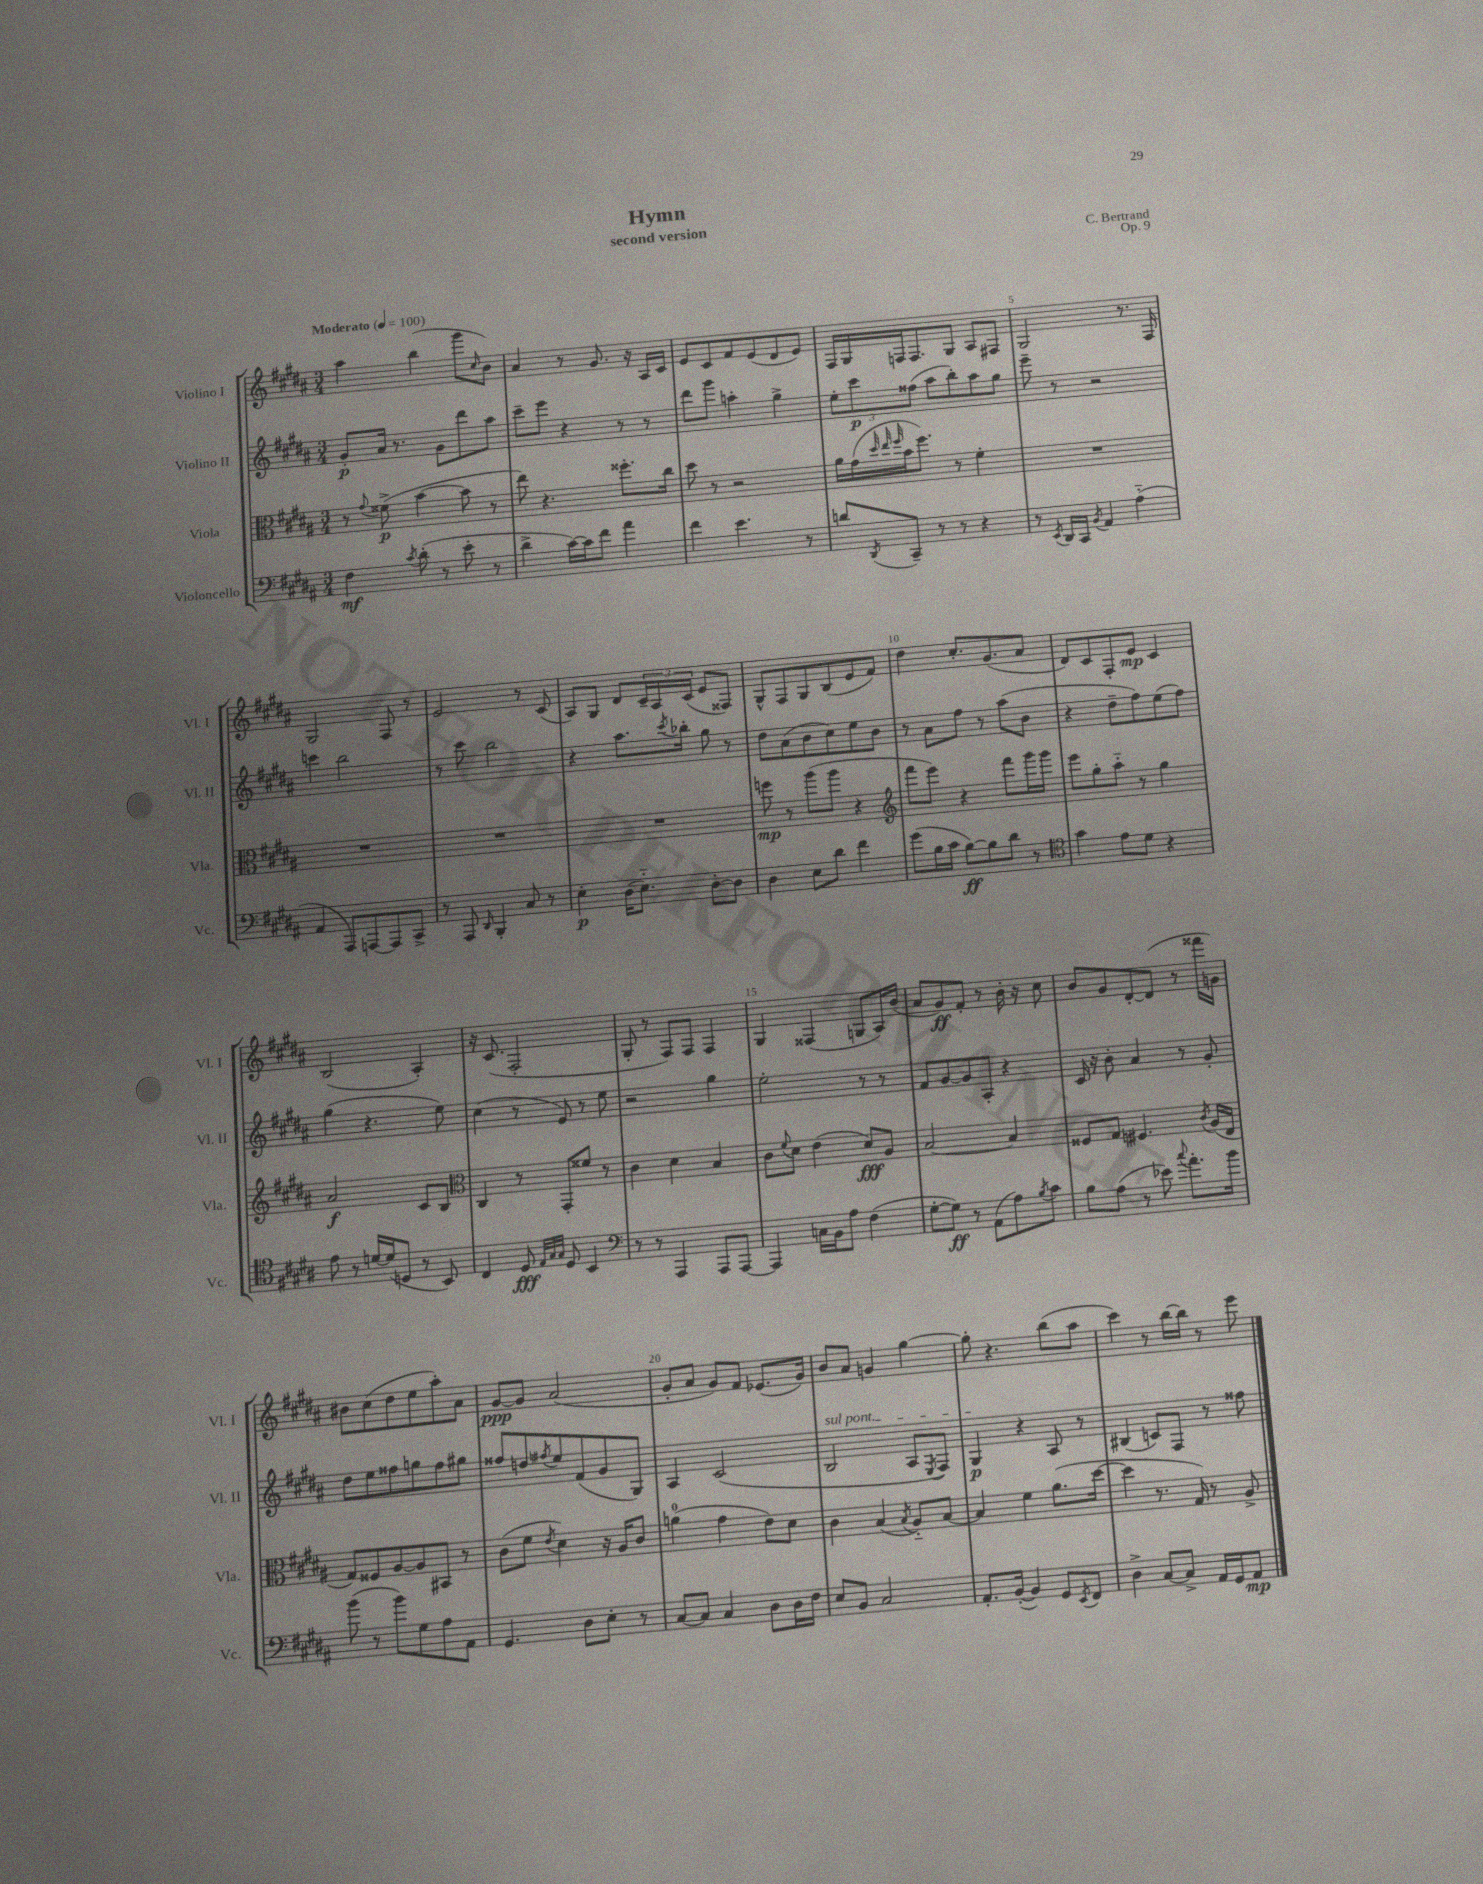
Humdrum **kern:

**kern	**kern	**kern	**kern
*staff4	*staff3	*staff2	*staff1
*clefF4	*clefC3	*clefG2	*clefG2
*k[f#c#g#d#a#]	*k[f#c#g#d#a#]	*k[f#c#g#d#a#]	*k[f#c#g#d#a#]
*M3/4	*M3/4	*M3/4	*M3/4
*MM100	*MM100	*MM100	*MM100
4F#	8r	8g#'	4aa#
.	8qqg#	.	.
.	(8f##^	16a#	.
.	.	8.r	.
8qc#	.	.	.
(8d#'	[4b	.	(4bb
8r	.	8g#	.
8e'	8b]	8ddd#	8ggg#
.	.	.	16qqcc#
8r	8r	8aa#	8b)
=	=	=	=
4d#^	8ee)	8ccc#~	4a#
.	4.r	8eee	.
[16c#)	.	4r	8r
16c#]	.	.	.
8f#	.	.	8.g#
4a#	8.ff##'	8r	.
.	.	.	16r
.	.	8r	16A#
.	16cc#	.	16c#
=	=	=	=
4f#	8dd#	8ddd#	8e
.	8r	8ggg#	8c#
4.e	2r	4aa'	8f#
.	.	.	(8e
.	.	4gg#^	8d#
8r	.	.	8e)
=	=	=	=
8d	16a#	12ee'	16F#
.	(16g#	.	16G#
.	.	12ccc#	.
.	32qqdd#	.	.
.	32qqee	.	.
8qDD#	32qqff#	.	.
8CC#~	16b	.	16F
.	.	(12ff##	.
.	8.ff#)	.	8.F
8r	.	8aa#	.
8r	8r	8bb')	8G#
4r	4f#'	8aa#	8A#
.	.	8gg#	8F#
=	=	=	=
8r	2.r	8eee~	2G#
8qEE	.	.	.
16DD#	.	8r	.
16CC#	.	.	.
8qBB	.	.	.
4AA#	.	2r	.
(4A#'~	.	.	8.r
.	.	.	16F#
=	=	=	=
4AA#	2.r	4ccc	2G#
8AAA#)	.	2bb	.
[8AAA	.	.	.
8AAA]	.	.	8F#
8CC#^	.	.	8r
=	=	=	=
8r	2.r	8r	2e
8AAA#	.	8ccc#	.
16qqDD#	.	.	.
4BBB'	.	2bb	.
8C#	.	.	8r
8r	.	.	(8c#
=	=	=	=
4E'	2.r	4r	8A#)
.	.	.	8G#
(16D#	.	8.aa#	8d#
8.E'~)	.	.	.
.	.	.	24c#~
.	.	.	24A#
.	.	8qccc#	.
.	.	16bb-'	.
.	.	.	(24c#
[8D#'	.	8gg#	8e
8D#]	.	8r	8F##)
=	=	=	=
4D#	8ff	8dd#	8G#^^
.	8r	(8a#	8F#
8E	(8aa#	8b	8G#
8d#	8aa#	8cc#)	(8B
4f#	4r	8ee	8e
.	.	8b	8f#)
=	=	=	=
*	*clefG2	*	*
(8g#	8fff#	8r	4dd#
16B	8eee)	8a#	.
16c#	.	.	.
[8B)	4r	8ff#	8.cc#'
8B]	.	8r	.
.	.	.	(8.g#
8d#	8fff#	(8aa#	.
8r	16ggg#	8b	8a#
.	16ggg#	.	.
=	=	=	=
*clefC4	*	*	*
4g#	8eee	4r	8d#)
.	8gg#'	.	8c#
8e	8aa#'~	8dd#~	8F#'
8d#	8r	8ff#)	8e
4r	4gg#	(8ee	4c#
.	.	8ff#)	.
=	=	=	=
8e	2a#	(4gg#	(2B
8r	.	.	.
[16d	.	4.r	.
(16d]	.	.	.
8D	.	.	.
8r	8c#	.	4A#')
8BB)	8B	8ee)	.
=	=	=	=
*	*clefC3	*	*
4C#	4C#	(4cc#	16r
.	.	.	(8.c#
8D#	8r	8r	2F#'
32qqE	.	.	.
32qqG#	.	.	.
32qqG#	.	.	.
8D#	8GG#'	8e)	.
4BB	8f##	8r	.
.	8r	8ee	.
=	=	=	=
*clefF4	*	*	*
8r	4c#	2r	8G#'
8r	.	.	8r
4AAA#	4d#	.	8F#)
.	.	.	8F#
8AAA#	4B	4gg#	4F#
[8AAA#	.	.	.
=	=	=	=
4AAA#]	8c#	2ee'	4G#
.	8qqf#	.	.
.	8d#	.	.
16C	(4e	.	(4F##
16BB	.	.	.
8A#	.	.	.
(4F#	8d#)	8r	8G
.	8A#	8r	16A#)
.	.	.	(16b
=	=	=	=
[8G#'	[2B	8f#	8a#
8G#])	.	[8g#	8g#)
8r	.	8g#]	8f#'
(8AA#	.	8A#'	8r
8A#)	4B]	4r	16b'
.	.	.	16r
8qB	.	.	.
8c#	.	.	8cc#
=	=	=	=
8B	8F##	16c#	8b
.	.	16r	.
(8A#	8G#	8b'	8g#
8r	4.F#	4a#	[8d#'
8e-)	.	.	(8d#]
8qqcc#	.	.	.
8.a#'	.	8r	8r
.	8qc#	.	.
.	(16A#	8g#'	16fff##
16b	16E	.	16g)
=	=	=	=
(8b	8G#)	8dd#	8b#
8r	8F##	8ee	(8cc#
8b)	[8A#	8ff##	8dd#
8G#	8A#]	8gg	8ee
8A#	8BB#	8ff##	8aa#')
8AA#	8r	8gg#	8a#
=	=	=	=
4.GG#	(8c#	8ff##	[8g#
.	8f#	8dd	8g#]
.	8qe	8qff#	.
.	4d#)	8ee	(2a#
8D#	.	(8f#	.
8E'	16r	8g#	.
.	16A#	.	.
8r	8c#	8G#)	.
=	=	=	=
[8C#	(4a	4A#	8g#'
8C#]	.	.	8a#
4C#	4g#	(2c#	8g#)
.	.	.	8f#
8D#	8e)	.	(8.e-
16D#	8d#	.	.
16F#	.	.	16g#)
=	=	=	=
8E	4c#	2B	8b
8BB	.	.	8a#
2C#	(4B	.	4g
.	8qB	.	.
.	8A#'~)	8A#	[4gg#
.	.	8qE	.
.	[8B	8F#)	.
=	=	=	=
8.AA#'	4B]	4G#	8gg#']
.	.	.	4.r
([16BB'	.	.	.
4BB])	4f#	4r	.
8GG#	(8.a#	8A#	(8bb
8qEE	.	.	.
8FF#	.	8r	8aa#
.	[16dd#	.	.
=	=	=	=
4D#^	4dd#]	(4B#	4ccc#)
[8C#	8.r	8c)	8r
8C#^]	.	8F#	[16bb
.	16G#)	.	16bb]
16AA#	8r	8r	8r
16GG#	.	.	.
8AA#	8A#^	8ff##	8eee
==	==	==	==
*-	*-	*-	*-
